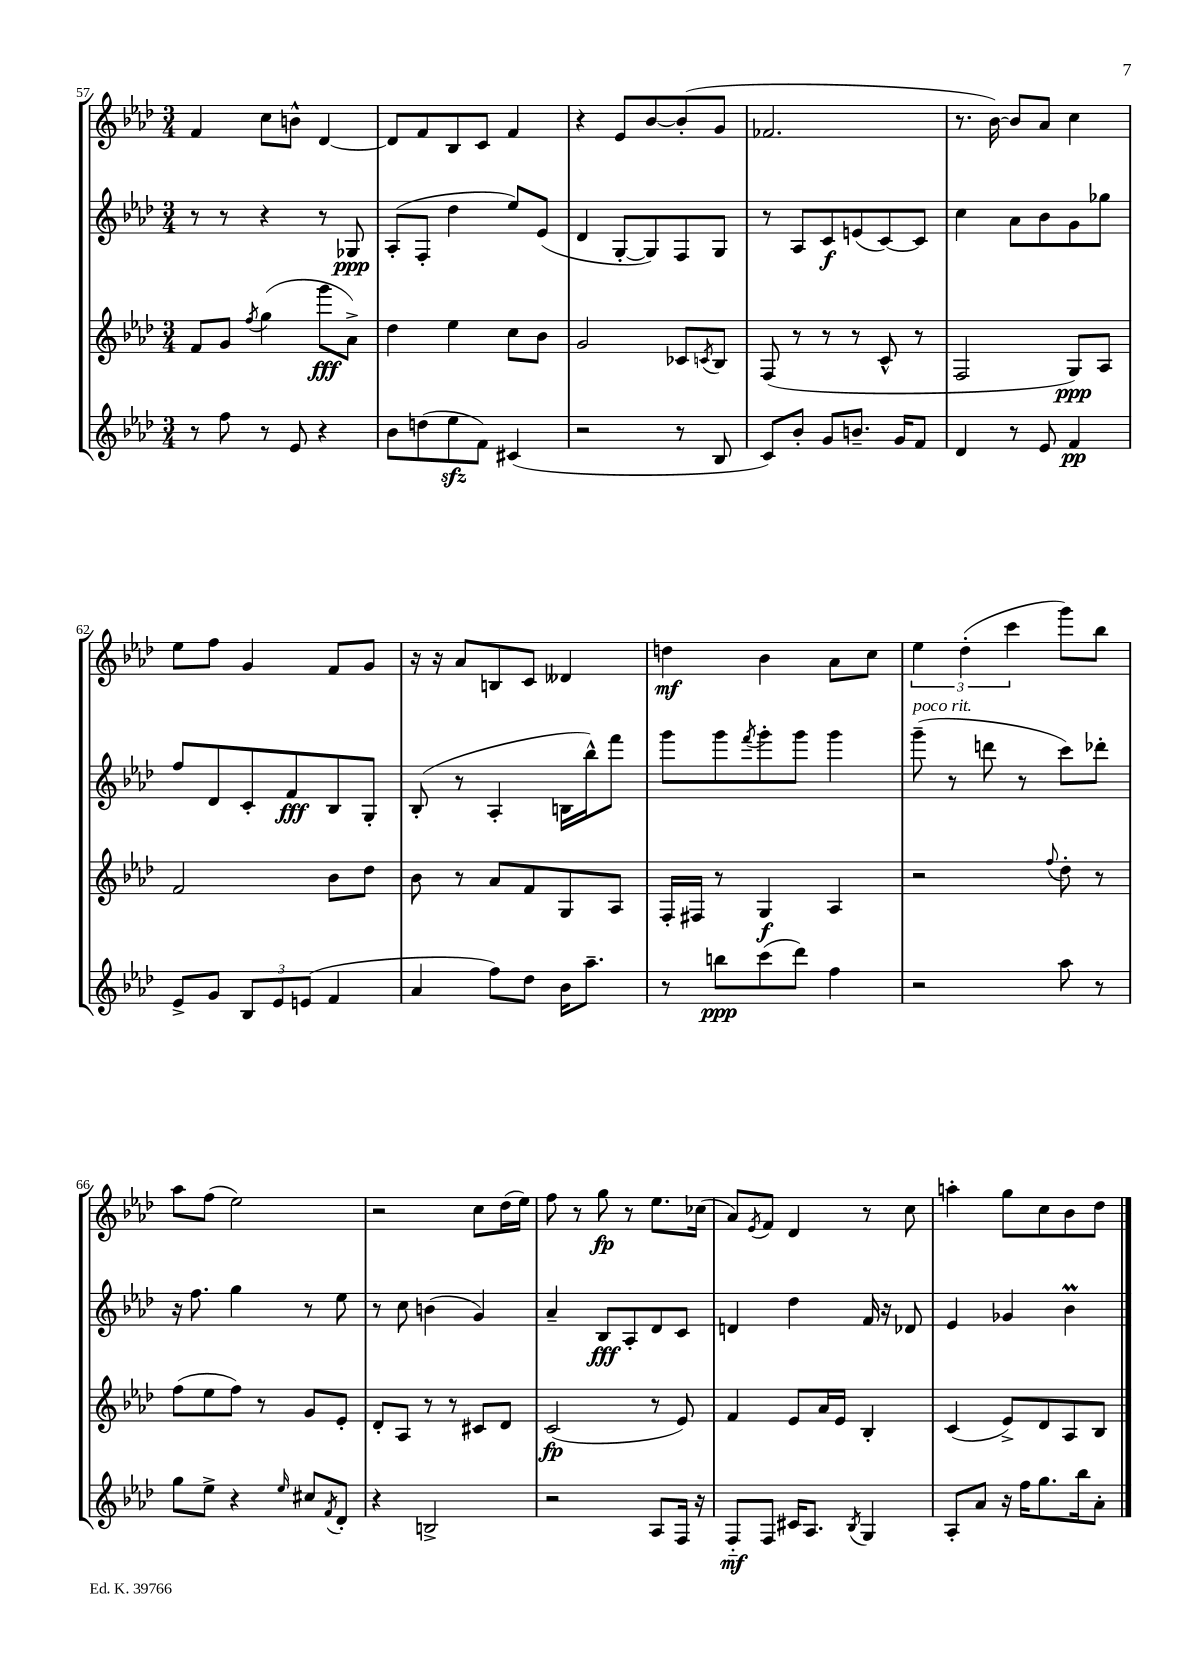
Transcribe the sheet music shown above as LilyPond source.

<<
\new StaffGroup <<
\new Staff = "s0" {
    \clef treble \key aes \major \numericTimeSignature \time 3/4
    f'4 c''8 b'8-^ des'4~ |
    des'8 f'8 bes8 c'8 f'4 |
    r4 ees'8 bes'8~ bes'8-.( g'8 |
    fes'2. |
    r8. bes'16~) bes'8 aes'8 c''4 |
    ees''8 f''8 g'4 f'8 g'8 |
    r16 r16 aes'8 b8 c'8 deses'4 |
    d''4\mf bes'4 aes'8 c''8 |
    \tuplet 3/2 { ees''4 des''4-.( c'''4 } g'''8) bes''8 |
    aes''8 f''8( ees''2) |
    r2 c''8 des''16( ees''16) |
    f''8 r8 g''8\fp r8 ees''8. ces''16( |
    aes'8) \acciaccatura { ees'8 } f'8 des'4 r8 c''8 |
    a''4-. g''8 c''8 bes'8 des''8 \bar "|." |
}
\new Staff = "s1" {
    \clef treble \key aes \major \numericTimeSignature \time 3/4
    r8 r8 r4 r8 ges8\ppp |
    aes8-.( f8-. des''4 ees''8) ees'8( |
    des'4 g8~-. g8) f8 g8 |
    r8 aes8 c'8\f e'8( c'8~) c'8 |
    c''4 aes'8 bes'8 g'8 ges''8 |
    f''8 des'8 c'8-. f'8\fff bes8 g8-. |
    bes8-.( r8 aes4-. b16 bes''16-^) f'''8 |
    g'''8 g'''8 \acciaccatura { f'''8 } g'''8-. g'''8 g'''4 |
    g'''8--^\markup { \italic "poco rit." }( r8 d'''8 r8 c'''8) des'''8-. |
    r16 f''8. g''4 r8 ees''8 |
    r8 c''8 b'4( g'4) |
    aes'4-- bes8\fff aes8-. des'8 c'8 |
    d'4 des''4 f'16 r16 des'8 |
    ees'4 ges'4 bes'4\prall \bar "|." |
}
\new Staff = "s2" {
    \clef treble \key aes \major \numericTimeSignature \time 3/4
    f'8 g'8 \acciaccatura { f''8 } g''4( g'''8\fff aes'8->) |
    des''4 ees''4 c''8 bes'8 |
    g'2 ces'8 \acciaccatura { c'8 } bes8 |
    f8( r8 r8 r8 c'8-^ r8 |
    f2 g8\ppp) aes8 |
    f'2 bes'8 des''8 |
    bes'8 r8 aes'8 f'8 g8 aes8 |
    f16-. fis16 r8 g4\f aes4 |
    r2 \appoggiatura { f''8 } des''8-. r8 |
    f''8( ees''8 f''8) r8 g'8 ees'8-. |
    des'8-. aes8 r8 r8 cis'8 des'8 |
    c'2\fp( r8 ees'8) |
    f'4 ees'8 aes'16 ees'16 bes4-. |
    c'4( ees'8->) des'8 aes8 bes8 \bar "|." |
}
\new Staff = "s3" {
    \clef treble \key aes \major \numericTimeSignature \time 3/4
    r8 f''8 r8 ees'8 r4 |
    bes'8 d''8( ees''8\sfz f'8) cis'4( |
    r2 r8 bes8 |
    c'8) bes'8-. g'8 b'8.-- g'16 f'8 |
    des'4 r8 ees'8 f'4\pp |
    ees'8-> g'8 \tuplet 3/2 { bes8 ees'8 e'8( } f'4 |
    aes'4 f''8) des''8 bes'16 aes''8.-- |
    r8 b''8\ppp c'''8( des'''8) f''4 |
    r2 aes''8 r8 |
    g''8 ees''8-> r4 \grace { ees''16 } cis''8 \acciaccatura { f'8 } des'8-. |
    r4 b2-> |
    r2 aes8 f16 r16 |
    f8-_\mf f8 cis'16 aes8. \acciaccatura { bes8 } g4 |
    aes8-. aes'8 r16 f''16 g''8. bes''16 aes'8-. \bar "|." |
}
>>
>>
\layout { \context { \Score currentBarNumber = #57 } }
